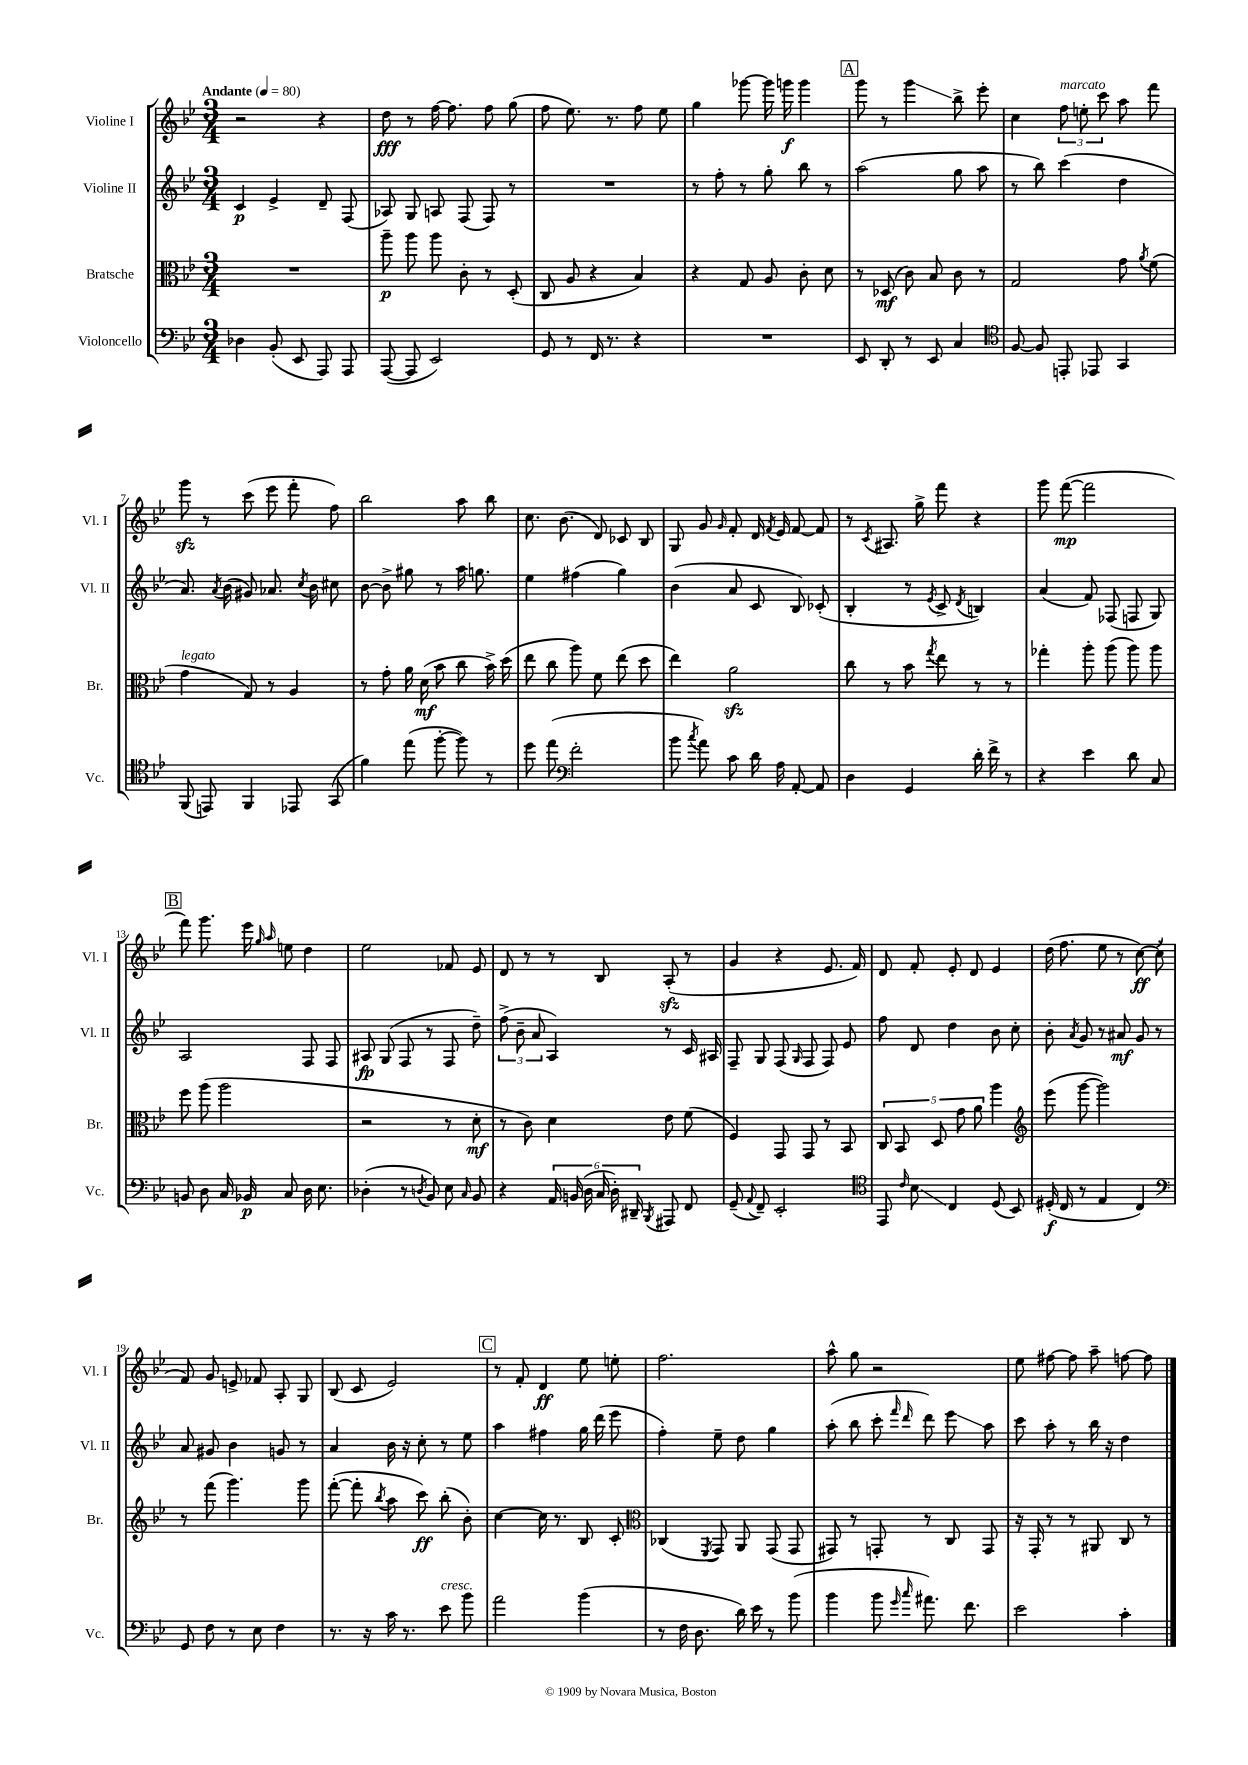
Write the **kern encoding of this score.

**kern	**kern	**kern	**kern
*staff4	*staff3	*staff2	*staff1
*clefF4	*clefC3	*clefG2	*clefG2
*k[b-e-]	*k[b-e-]	*k[b-e-]	*k[b-e-]
*M3/4	*M3/4	*M3/4	*M3/4
*MM80	*MM80	*MM80	*MM80
4D-\	2.r	4c/	2r
(8BB-'/	.	4e-^/	.
8EE-/	.	.	.
8AAA/)	.	8d~/	4r
8AAA/	.	(8F/	.
=	=	=	=
([8AAA/	8aa~\	8A-/)	8dd\
8AAA/]	8aa\	8G/	8r
2EE-/)	8aa\	8A/	[16ff\
.	.	.	8.ff\]
.	8c'\	(8F/	.
.	8r	8F/)	8ff\
.	(8D'/	8r	(8gg\
=	=	=	=
8GG/	8C/	2.r	8ff\
8r	8A/	.	8.ee-\)
16FF/	4r	.	.
8.r	.	.	8.r
4r	4B-/)	.	8ff\
.	.	.	8ee-\
=	=	=	=
2.r	4r	8r	4gg\
.	.	8ff'\	.
.	8G/	8r	[8ggg-\
.	8A/	8gg'\	16ggg-\]
.	.	.	16ggg\
.	8c'\	8bb-\	4ggg\
.	8d\	8r	.
=	=	=	=
8EE-/	8r	(2aa\	8ggg\
8DD'/	(8D-/	.	8r
8r	8c\)	.	4ggg\
8EE-/	8B-/	.	.
4C/	8c\	8gg\	8bb-^\
.	8r	8aa\	8eee-'\
=	=	=	=
*clefC4	*	*	*
[8F/	2G/	8r	4cc\
8F/]	.	8bb-\)	.
8EE'/	.	(4ccc\	12ff\
.	.	.	12ee'\
8EE-/	.	.	.
.	.	.	12ccc\
4GG/	8g\	4dd\	8aa\
.	8qa/	.	.
.	(8f\	.	8fff\
=	=	=	=
(8FF/	4g\	8.a/)	8ggg\
8EE/)	.	.	8r
.	.	8qa/	.
.	.	(16b-\	.
4FF/	8G/)	8g#/)	(8ccc\
.	8r	8.a-/	8eee-\
8EE-/	4A/	.	8fff'\
.	.	8qcc/	.
.	.	16b-\	.
(8GG/	.	8cc#\	8ff\)
=	=	=	=
4f\)	8r	[8b-\	2bb-\
.	8g'\	8b-^\]	.
(8ee-\	16a\	8gg#\	.
.	(16d\	.	.
[8ff'\	8b-\	8r	.
8ff\])	8cc\	16aa\	8aa\
.	.	8.gg\	.
8r	16b-^\)	.	8bb-\
.	(16dd\	.	.
=	=	=	=
8dd\	8ee-\	4ee-\	8.cc\
(8ee-\	8cc\	.	.
.	.	.	(8.b-\
*clefF4	*	*	*
2f'\	8aa\)	(4ff#\	.
.	8f\	.	8d/)
.	(8ee-\	4gg\)	8c-/
.	8dd\	.	8B-/
=	=	=	=
8b-\	4ee-\)	(4b-\	8G/
8qcc/	.	.	.
8a\)	.	.	8g/
.	.	.	16qqg/
8c\	2a\	8a/	8f'/
16d\	.	8c/	16d/
.	.	.	8qf/
16A\	.	.	16e-/
[8AA'/	.	8B-/)	[8f/
8AA/]	.	(8c-'/	8f/]
=	=	=	=
4D\	8cc\	4B-'/	8r
.	.	.	8qc/
.	8r	.	8.A#/
4GG/	8b-\	8r	.
.	.	.	16gg^\
.	8qgg/	8qe-/	.
.	8ee-\	8c^/	8fff\
.	.	8qd/	.
16d'\	8r	4B/)	4r
16f^\	.	.	.
8r	8r	.	.
=	=	=	=
4r	4gg-'\	(4a/	8ggg\
.	.	.	([8fff\
4e-\	8aa'\	8f/)	2fff\]
.	(8aa\	(8F-/	.
8d\	8aa\)	8F/	.
8C/	8aa\	8G/)	.
=	=	=	=
8BB/	8ff\	2A/	8fff\)
8D\	(8aa\	.	8.ggg\
16C/	2aa\	.	.
16BB-/	.	.	16eee-\
.	.	.	16qqgg/
.	.	.	16qqaa/
8C/	.	.	8ee\
16D\	.	8F/	4dd\
8.E-\	.	.	.
.	.	8F/	.
=	=	=	=
(4D-'\	2r	8A#/	2ee-\
.	.	(8G/	.
8r	.	8F/	.
8qD/	.	.	.
8BB-/)	.	8r	.
8E-\	8r	8F/	8f-/
16qqC/	.	.	.
8BB-/	8d'\	8dd~\)	8e-/
=	=	=	=
4r	8r	(12ff^\	8d/
.	.	12b-~\	.
.	8c\)	.	8r
.	.	12a/	.
24AA/	4d\	4A/)	8r
(24BB/	.	.	.
24D\	.	.	.
24C/	.	.	8B-/
24D'\)	.	.	.
24DD#~/	.	.	.
8qBBB-/	.	.	.
8AAA#/	8e-\	8r	(8A'/
8FF/	(8f\	16c/	8r
.	.	16A#/	.
=	=	=	=
(8GG~/	4F/)	8F~/	4g/
8qqAA/	.	.	.
8FF~/)	.	8G/	.
2EE-'/	8GG/	(8F/	4r
.	.	16qqG/	.
.	8GG/	8F/	.
.	8r	8F/)	8.e-/
.	8BB-/	8e-/	.
.	.	.	16f/)
=	=	=	=
*clefC4	*	*	*
8EE-/	10C/	8ff\	8d/
.	10BB-/	.	.
16qqc/	.	.	.
8B-\	.	8d/	8f'/
.	10D/	.	.
4C/	.	4dd\	8e-'/
.	10g\	.	.
.	.	.	8d/
.	10a\	.	.
(8D/	4aa\	8b-\	4e-/
8BB-/)	.	8cc'\	.
=	=	=	=
*	*clefG2	*	*
(16D#'/	(8eee-\	8b-'\	(16dd\
16C/	.	.	8.ff\
.	.	8qa/	.
8r	[8ggg\	8g/	.
4E-/	2ggg\])	8r	8ee-\
.	.	8a#/	8r
4C/)	.	8g/	[8cc\)
.	.	8r	(8cc'\]
=	=	=	=
*clefF4	*	*	*
8GG/	8r	8a/	8f/)
8F\	(8fff\	8g#/	8g/
8r	4.ggg\)	4b-\	8e^/
8E-\	.	.	8f-/
4F\	.	8g/	8A'/
.	8ggg\	8r	8G/
=	=	=	=
8.r	([8fff'\	4a/	(8B-/
.	8fff'\]	.	8c/
16r	.	.	.
.	8qbb-/	.	.
16c\	8aa\	16b-\	2e-/)
8.r	.	16r	.
.	8ccc\)	8cc'\	.
8e-\	(8bb-'\	8r	.
8b-\	8b-'\)	8ee-\	.
=	=	=	=
2a\	[4cc\	4aa\	8r
.	.	.	8f'/
.	16cc\]	4ff#\	4d/
.	8.r	.	.
(4b-\	8B-/	16gg\	8ee-\
.	.	(16ddd\	.
.	8c'/	8eee-\	8ee'\
=	=	=	=
*	*clefC3	*	*
8r	(4C-/	4ff'\)	2.ff\
16F\	.	.	.
8.D\	.	.	.
.	8qFF/	.	.
.	8GG/)	8ee-~\	.
16d\)	8AA/	8dd\	.
16e-\	.	.	.
8r	(8GG/	4gg\	.
(8b-\	8GG/	.	.
=	=	=	=
4b-\	8GG#/)	(8aa'\	8aa^^\
.	8r	8bb-\	8gg\
8b-\	8GG'/	8ccc'\	2r
16qqg/	.	16qqfff/	.
16qqcc/	.	16qqddd/	.
8.a#\)	8r	8ddd\)	.
.	8C/	8eee-\	.
8.f\	.	.	.
.	8GG/	8aa\	.
=	=	=	=
2e-\	16r	8ccc\	8ee-\
.	16GG'/	.	.
.	8r	8aa'\	[8ff#\
.	8r	8r	8ff#\]
.	8AA#/	16bb-\	8aa~\
.	.	16r	.
4c'\	8C/	4dd\	[8ff\
.	8r	.	8ff\]
==	==	==	==
*-	*-	*-	*-
